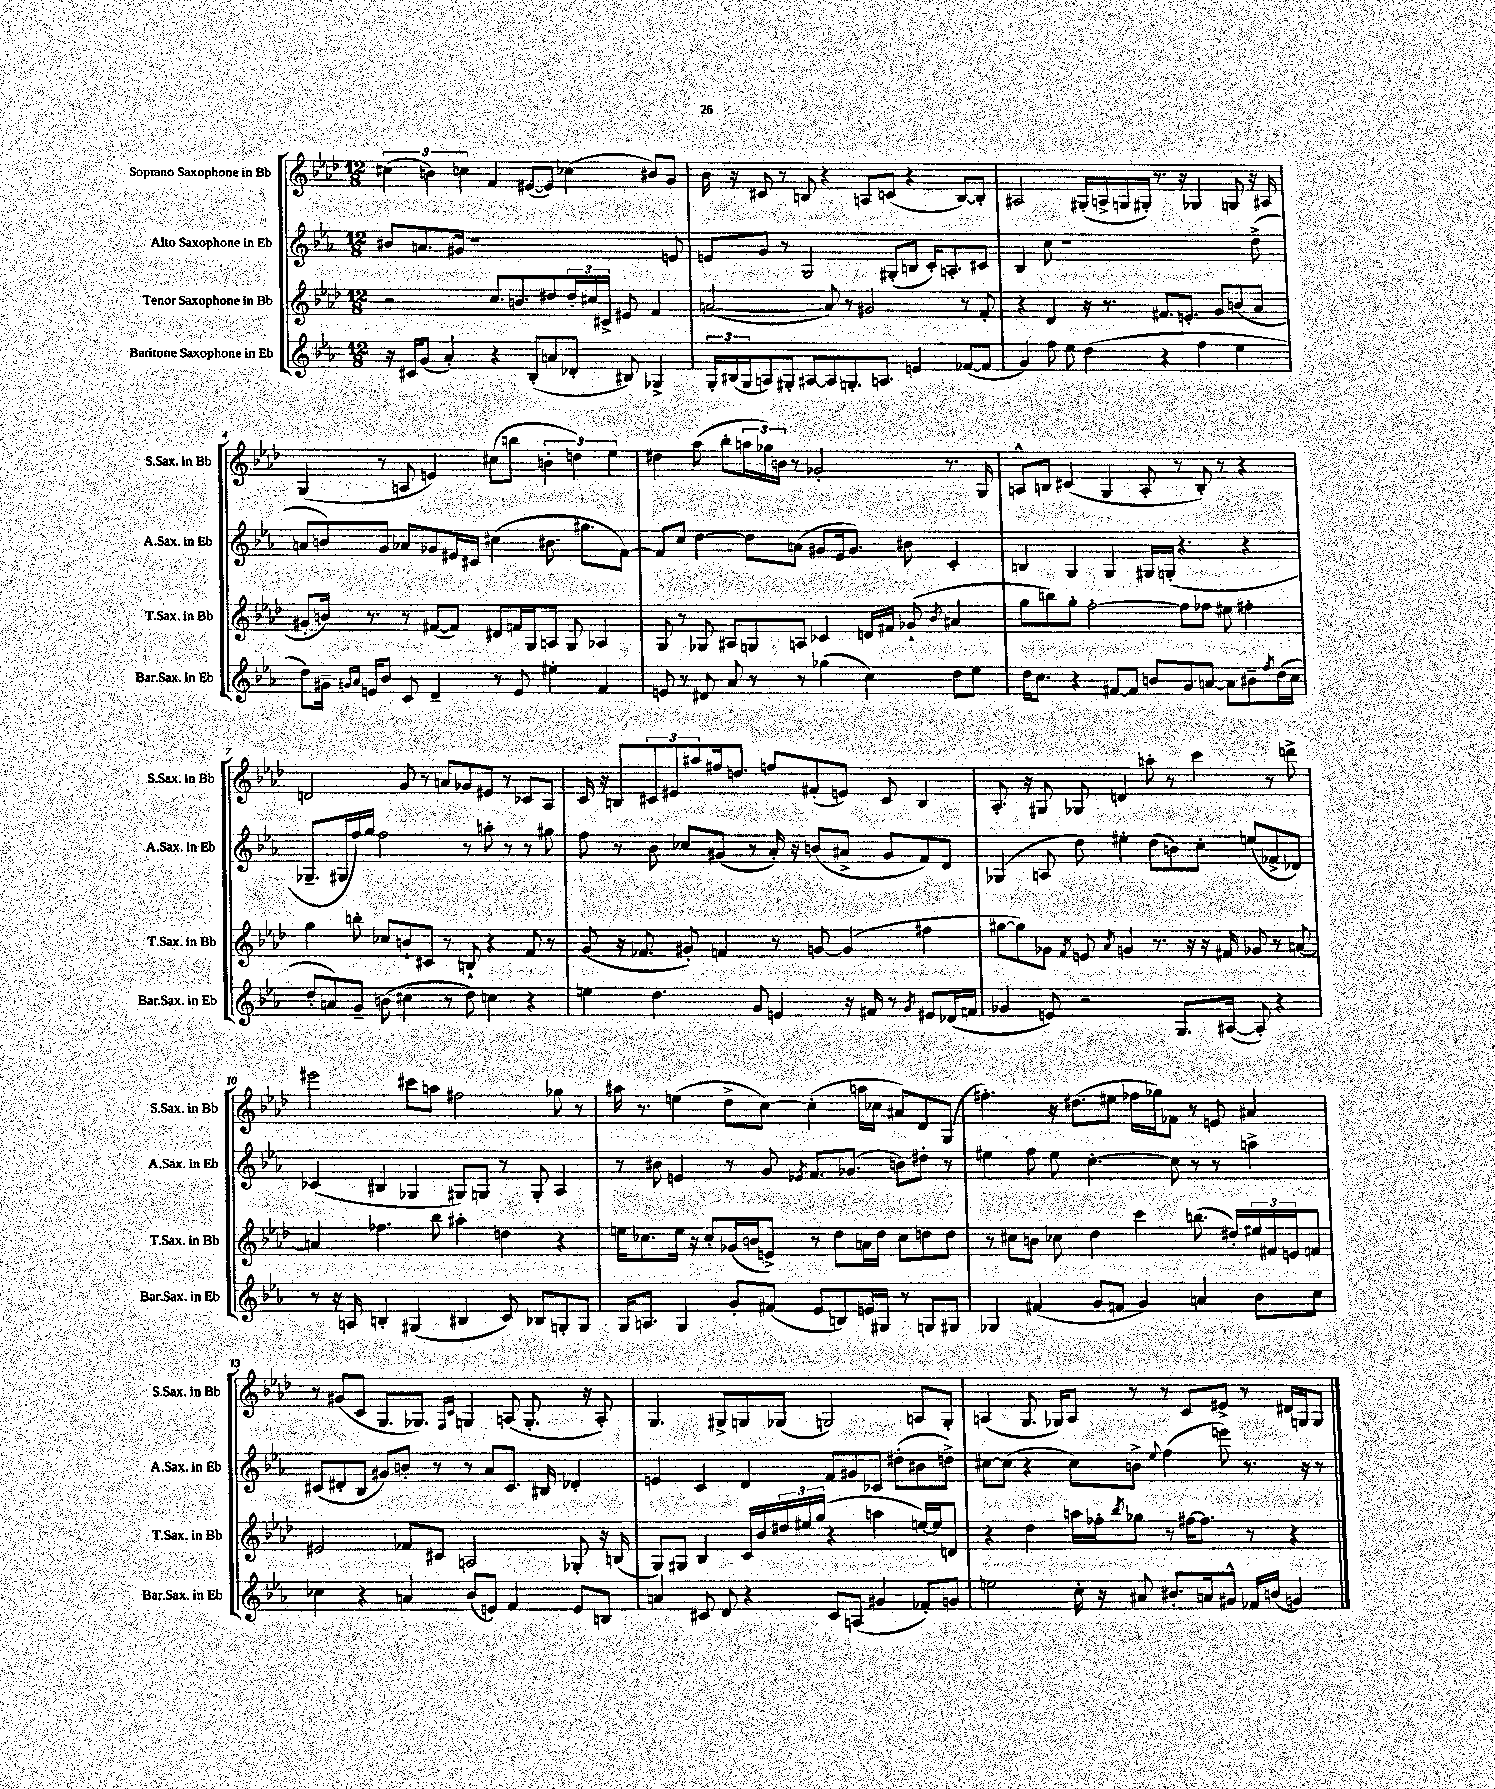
<<
\new StaffGroup <<
\new Staff = "s0" \with { instrumentName = "Soprano Saxophone in Bb" shortInstrumentName = "S.Sax. in Bb" } {
    \clef treble \key aes \major \numericTimeSignature \time 12/8
    \tuplet 3/2 { cis''4( b'4) c''4 } f'4 eis'8~( eis'8) ces''4( bis'8) g'8 |
    bes'16 r16 cis'8 r8 b8 r4 a8 c'8( r4 b8~) b8-. |
    ais2 gis16-.( a16-> g16 gis16-.) r8. r16 ges4 g8 r16 ais16 |
    g4( r8 a8 e'4) cis''8( b''8 \tuplet 3/2 { b'4-. d''4) ees''4 } |
    dis''4 aes''8( bes''8-. \tuplet 3/2 { a''16 ges''16) b'16 } r8 ges'2-. r8. g16 |
    a8-^ b8 cis'4( g4 a8-. r8 b8-.) r8 r4 |
    d'2 g'8 r8 a'8 ges'8 eis'8 r8 ces'8 aes8 |
    c'16 r16 b8 \tuplet 3/2 { cis'8 eis'8 ais''8 } fis''16 d''8. f''8 fis'8-.( e'8) cis'8 b4 |
    aes8.-. r16 gis8 ges8 d'4 a''8-. r8 c'''4 r8 d'''8-> |
    eis'''2 cis'''8 a''8 fis''2 ges''8 r8 |
    ais''16 r8. e''4( des''8-> c''8~) c''4-.( a''16 ces''16 ais'8) des'8 g8( |
    fis''4.-.) r16 dis''8.( eis''8 fes''16 ges''16) fes'8 r8 e'8 ais'4 |
    r8 gis'8( c'8 g8. ges8.) \grace { f16 c'16 } g4 a8( g8.-. r16 a8-.) |
    g4. gis8-> g8 ges8( g2) a8 g8-. |
    a4( g8. ges16) a8 r8 r8 c'8 eis'8-> r8 dis'16 g16 g8 \bar "|." |
}
\new Staff = "s1" \with { instrumentName = "Alto Saxophone in Eb" shortInstrumentName = "A.Sax. in Eb" } {
    \clef treble \key ees \major \numericTimeSignature \time 12/8
    bis'8 a'8. gis'16 r1 e'8 |
    e'8 g'8 r8 g2 gis8-.( b8 c'16-.) a8.-. cis'8 |
    bes4 c''8 r1 d''8->( |
    a'8 b'8) g'8 aes'8 ges'8 eis'16 cis'16 cis''4( bis'8. gis''8. f'8~) |
    f'8 c''8 d''4~ d''8 a'8( gis'8 ees'16 gis'8.) bis'8 c'4-. |
    b4 g4 g4 gis16 g16-.( r4. r4 |
    ges8.-- gis16 f''16) g''16 f''2 r8 a''8-. r8 r8 gis''8 |
    f''8 r8 bes'8 ces''8 gis'8( r8 aes'16-.) r16 b'8( ais'8-> gis'8 f'8) d'8 |
    ges4( a8 d''8) eis''4-. d''8( b'8) c''8-. e''8( fes'8-> des'8) |
    ces'4( bis4 ges4 gis8) g8 r8 g8-. aes4 |
    r8 bis'8 e'4 r8 g'8 \acciaccatura { ees'8 } f'8. ges'8.( b'8) dis''8-. r8 |
    eis''4 f''8 eis''8 c''4.~-. c''8 r8 r8 a''4-> |
    cis'8( dis'8-. bes8 gis'8) b'8-. r8 r8 aes'8 cis'8. bis16 des'4-. |
    e'4 c'4 d'4 f'8 gis'8 ces'8 dis''8-.( bis'8 d''8->) |
    cis''8~ cis''8( r4 cis''8) b'8-> \appoggiatura { ees''8 } f''4( e'''8) r8. r16 r8 \bar "|." |
}
\new Staff = "s2" \with { instrumentName = "Tenor Saxophone in Bb" shortInstrumentName = "T.Sax. in Bb" } {
    \clef treble \key aes \major \numericTimeSignature \time 12/8
    r2 c''8. b'8. dis''8 \tuplet 3/2 { dis''16-. cis''16 cis'16-> } eis'8 f'4 |
    a'2~( a'8) r8 gis'2 r8 f'8-. |
    r4 des'4 r16 r8. fis'8. e'8.-. g'8 b'8( aes'8 |
    gis'8-. b'16) r8. r8 fis'8~( fis'8) dis'8 f'16 g16 a8 g8 aes4 |
    g8 r8 ges8 ais8 g8 a8 ces'4 d'16 fis'16 ges'8-!( \acciaccatura { bes'8 } ais'4 |
    g''8 b''8) g''8-. f''2~-. f''8 fes''8 eis''8 fis''4-. |
    g''4 b''8-. ces''8 b'8-! cis'8 r8 b8-! r4 f'8 r8 |
    g'8( r16 fes'8. gis'8-.) f'4 r8 g'8~ g'4( fis''4 |
    gis''8~ gis''8) ges'8 \acciaccatura { f'8 } e'8 \acciaccatura { aes'8 } g'4 r8. r16 r16 fis'16 ges'8 r8 a'8~ |
    a'4 fes''4. bes''8 ais''4-. d''4 r4 |
    e''16 ces''8. e''16 r16 ces''8-. ges'16( b'16 e'8->) r8 des''8 a'16 des''16 ces''8 d''8 d''8 |
    r8 cis''8 b'8 ces''8 des''4 c'''4 b''8.( dis''16-.) \tuplet 3/2 { eis''16 fis'16 e'16 } f'8 |
    eis'2 fes'8 cis'8 a2 ges8-. r16 b16( |
    g8) gis8 bes4 c'16 bes'16 \tuplet 3/2 { dis''16 eis''16 g''16( } r4 a''4 e''16~) e''16 d'8 |
    r4 des''4 a''16 fes''16-. \acciaccatura { bes''8 } ges''8 r8 fis''16~ fis''8. r8 r4 \bar "|." |
}
\new Staff = "s3" \with { instrumentName = "Baritone Saxophone in Eb" shortInstrumentName = "Bar.Sax. in Eb" } {
    \clef treble \key ees \major \numericTimeSignature \time 12/8
    r16 cis'16 g'8( aes'4-.) r4 bes8-.( a'8 des'8-. bis8) ges4-> |
    \tuplet 3/2 { g16-. bis16( g16 } a8) gis8-. ais8~ ais8 g8.-. a8. e'4 fes'8~( fes'8 |
    g'4) f''8 ees''8 d''4( r4 f''4 ees''4 |
    d''8) gis'16-- \grace { g'16 aes'16 } e'16 bes'8 c'8 d'4-- r8 e'8 eis''4-. f'4 |
    e'8 r8 dis'8 aes'8 r8 r8 ges''4( c''4) d''8 ees''8 |
    d''16 c''8. r4 fis'8~ fis'8 b'8 g'8 a'8~ a'8 bis'8-- \acciaccatura { f''8 } d''16( c''16 |
    d''8-. a'8) g'8-- b'8( cis''4 r8 d''8) c''4 r4 |
    e''4 d''4. g'8 e'4 r16 fis'16 r8 \acciaccatura { g'8 } eis'8 des'16( f'16 |
    ges'4 e'8) r2 g8. ais16~( ais8-.) r4 |
    r8 r16 a16 b4-. gis4( bis4 c'8) bes8 g8-. g8 |
    g16 a8. g4 g'8-. fis'8( ees'8 b8) e'16 gis16 r8 g8 gis8 |
    ges4 fis'4( g'8 f'8 g'4) a'4 bes'8 c''8 |
    ces''4 r4 a'4 bes'8( e'8) f'4 e'8 b8 |
    a'4 cis'8 d'8 r4 cis'8 a8( gis'4 fes'8-.) g'8 |
    e''2 c''16-. r16 ais'8 bis'8.-. a'16 gis'8-^ fes'16 b'16( g'4) \bar "|." |
}
>>
>>
